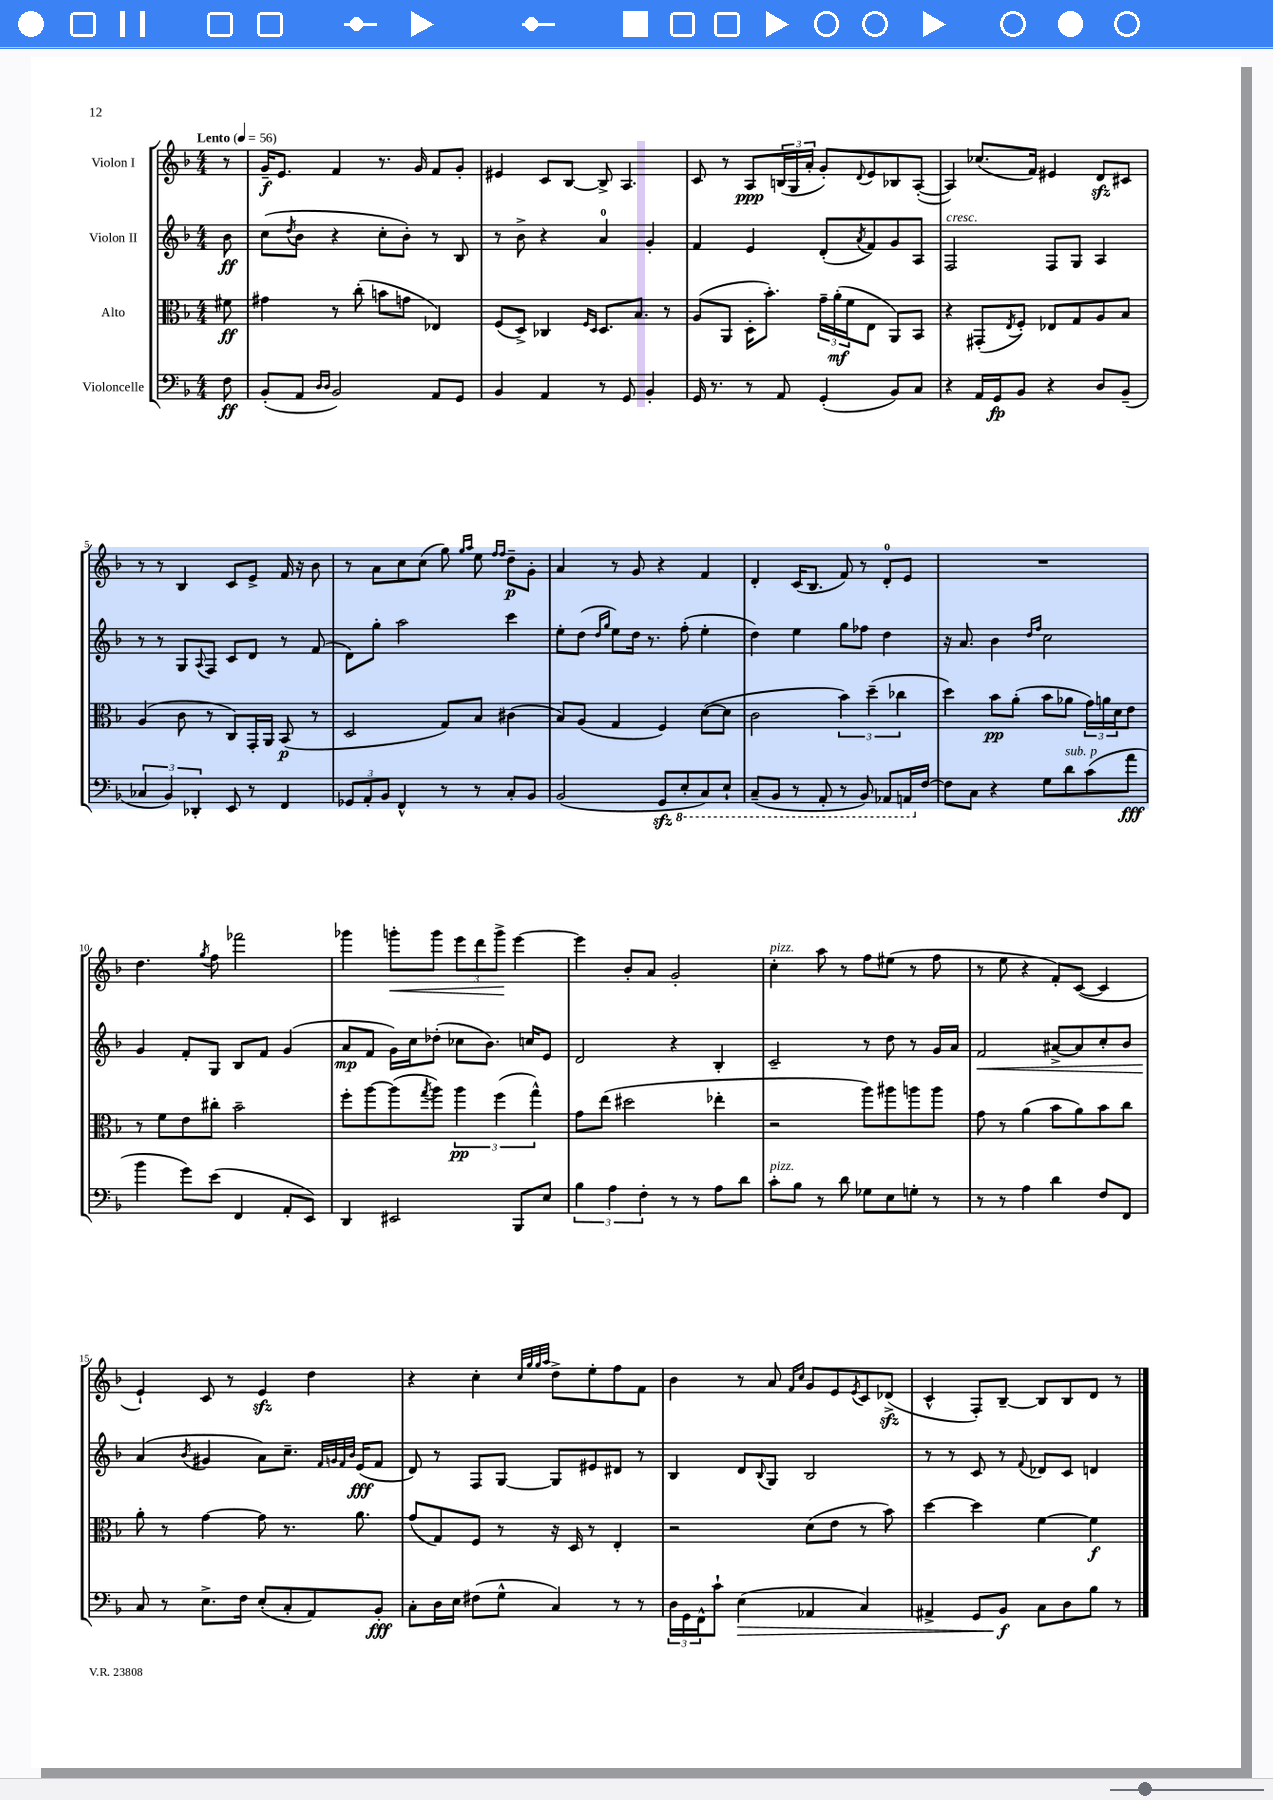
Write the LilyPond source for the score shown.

<<
\new StaffGroup <<
\new Staff = "s0" \with { instrumentName = "Violon I" } {
    \clef treble \key f \major \numericTimeSignature \time 4/4 \partial 8 \tempo "Lento" 4 = 56
    r8 |
    g'16--\f e'8. f'4 r8. g'16 f'8 g'8-. |
    eis'4 c'8 bes8~ bes8-> a4. |
    c'8 r8 a8\ppp \tuplet 3/2 { b16( g16 a'16-. } g'8-.) \appoggiatura { d'8 } e'8 bes8 a8~-.( |
    a4) ces''8.( f'16) eis'4 d'8\sfz cis'8 |
    r8 r8 bes4 c'8 e'8-> f'16 r16 bes'8 |
    r8 a'8 c''8 c''8( g''8) \grace { g''16 a''16 } e''8 \grace { f''16 f''16 } d''8--\p g'8-. |
    a'4 r8 g'8 r4 f'4 |
    d'4-. c'16( bes8. f'8) r8 d'8-0-. e'8 |
    R1 |
    d''4. \acciaccatura { g''8 } f''8 fes'''2 |
    ges'''4 g'''8-.\< g'''8 \tuplet 3/2 { e'''8 d'''8 g'''8->\! } e'''4~ |
    e'''4 bes'8-. a'8 g'2-. |
    c''4-.^\markup { \italic "pizz." } a''8 r8 f''8 eis''8( r8 f''8 |
    r8 e''8 r4 f'8-.) c'8~( c'4 |
    e'4-!) c'8 r8 e'4\sfz d''4 |
    r4 c''4-. \grace { c''32 g''32 g''32 a''32 } d''8-> e''8-. f''8 f'8 |
    bes'4 r8 a'8 \grace { f'16 c''16 } g'8 e'8 \acciaccatura { e'8 } c'8 des'8->\sfz( |
    c'4-^ f8-.) bes8~-- bes8 bes8 d'8 r8 \bar "|." |
}
\new Staff = "s1" \with { instrumentName = "Violon II" } {
    \clef treble \key f \major \numericTimeSignature \time 4/4 \partial 8
    bes'8\ff |
    c''8( \acciaccatura { d''8 } bes'8 r4 c''8-. bes'8-.) r8 bes8 |
    r8 bes'8-> r4 a'4-0 g'4-. |
    f'4 e'4 d'8-.( \acciaccatura { a'8 } f'8) g'8 a8 |
    f2^\markup { \italic "cresc." } f8 g8 a4 |
    r8 r8 g8 \appoggiatura { a8 } f8 c'8 d'8 r8 f'8( |
    d'8) g''8-. a''2 c'''4 |
    e''8-. d''8( \grace { d''16 g''16 } e''8) d''16 r8. f''8-.( e''4-. |
    d''4) e''4 g''8 fes''8 d''4 |
    r16 a'8. bes'4 \grace { d''16 f''16 } c''2 |
    g'4 f'8-. g8 bes8 f'8 g'4( |
    a'8\mp f'8 g'16) c''16 des''8-.( ces''8 bes'8.) c''16 e'8 |
    d'2 r4 bes4-. |
    c'2-- r8 d''8 r8 g'16 a'16 |
    f'2\< ais'8~-> ais'8 c''8-. bes'8 |
    a'4\!( \acciaccatura { bes'8 } gis'4 a'8) c''8.-- \grace { f'32 g'32 f'32 bes'32 } e'16\fff( f'8 |
    d'8) r8 f8 g8~ g8 eis'8 dis'8 r8 |
    bes4 d'8 \appoggiatura { bes8 } g8 bes2 |
    r8 r8 c'8 r8 \appoggiatura { f'8 } des'8 c'8 d'4 \bar "|." |
}
\new Staff = "s2" \with { instrumentName = "Alto" } {
    \clef alto \key f \major \numericTimeSignature \time 4/4 \partial 8
    fis'8\ff |
    gis'4 r8 c''8-.( b'8 g'8 ees4) |
    f8( d8->) ces4 \grace { f16 d16 } d8. bes8. r8 |
    a8( a,8 d16-. bes'8.-.) \tuplet 3/2 { g'16-- a'16-.\mf( f'16 } e8 a,8) bes,8 |
    r4 gis,8-.( \acciaccatura { e8 } f8-.) ees8 g8 a8 bes8 |
    a4( c'8 r8 c8) g,16-. a,16 bes,8\p( r8 |
    d2 g8) bes8 cis'4( |
    bes8) a8( g4 f4) d'8~( d'8 |
    c'2 \tuplet 3/2 { bes'4) d''4--( ces''4 } |
    d''4) bes'8\pp a'8-.( bes'8 aes'8 \tuplet 3/2 { g'16) a'16 d'16 } e'8 |
    r8 f'8 e'8 cis''8-. bes'2-- |
    f''8-. a''8~ a''8( \acciaccatura { g''8 } a''8) \tuplet 3/2 { a''4\pp f''4( g''4-^) } |
    g'8 e''8( dis''2 ees''4-. |
    r2 a''8) ais''8 a''8 a''8 |
    g'8 r8 a'4( bes'8 a'8) bes'8 c''8 |
    a'8-. r8 g'4~ g'8 r8. a'8. |
    g'8( g8) f8 r8 r16 d16 r8 e4-. |
    r2 d'8( e'8 r8 bes'8) |
    d''4~ d''4 f'4~ f'4\f \bar "|." |
}
\new Staff = "s3" \with { instrumentName = "Violoncelle" } {
    \clef bass \key f \major \numericTimeSignature \time 4/4 \partial 8
    f8\ff |
    bes,8-.( a,8 \grace { d16 d16 } bes,2) a,8 g,8 |
    bes,4 a,4 r8 g,8 bes,4-. |
    g,16 r8. r8 a,8 g,4-.( bes,8) c8 |
    r4 a,16 g,16\fp bes,8 r4 d8 bes,8--( |
    \tuplet 3/2 { ces4 bes,4) des,4-. } e,8 r8 f,4 |
    \tuplet 3/2 { ges,8 a,8-. bes,8 } f,4-^ r8 r8 c8-. bes,8 |
    bes,2( g,8\sfz \ottava #-1 e,8-. c,8) e,8-! |
    c,8--( bes,,8 r8 a,,8-. r8 bes,,8) aes,,8 a,,16 \ottava #0 f16~ |
    f8 c8 r4 g8 d'8^\markup { \italic "sub. p" } c'8( a'8\fff |
    bes'4 g'8) e'8( f,4 a,8-. e,8) |
    d,4 eis,2 bes,,8 e8 |
    \tuplet 3/2 { bes4 a4 f4-. } r8 r8 a8 d'8 |
    c'8-.^\markup { \italic "pizz." } bes8 r8 d'8 ges8 e8 g8-. r8 |
    r8 r8 a4 d'4 f8 f,8 |
    c8 r8 e8.-> f16 e8-.( c8-. a,8) bes,8-.\fff |
    c8-. d16 e16 fis8( g8-^ c4) r8 r8 |
    \tuplet 3/2 { d16 g,16 f,16-^ } c'8-! e4\>( aes,4 c4) |
    ais,4-> g,8 bes,8\f\! c8 d8 bes8 r8 \bar "|." |
}
>>
>>
